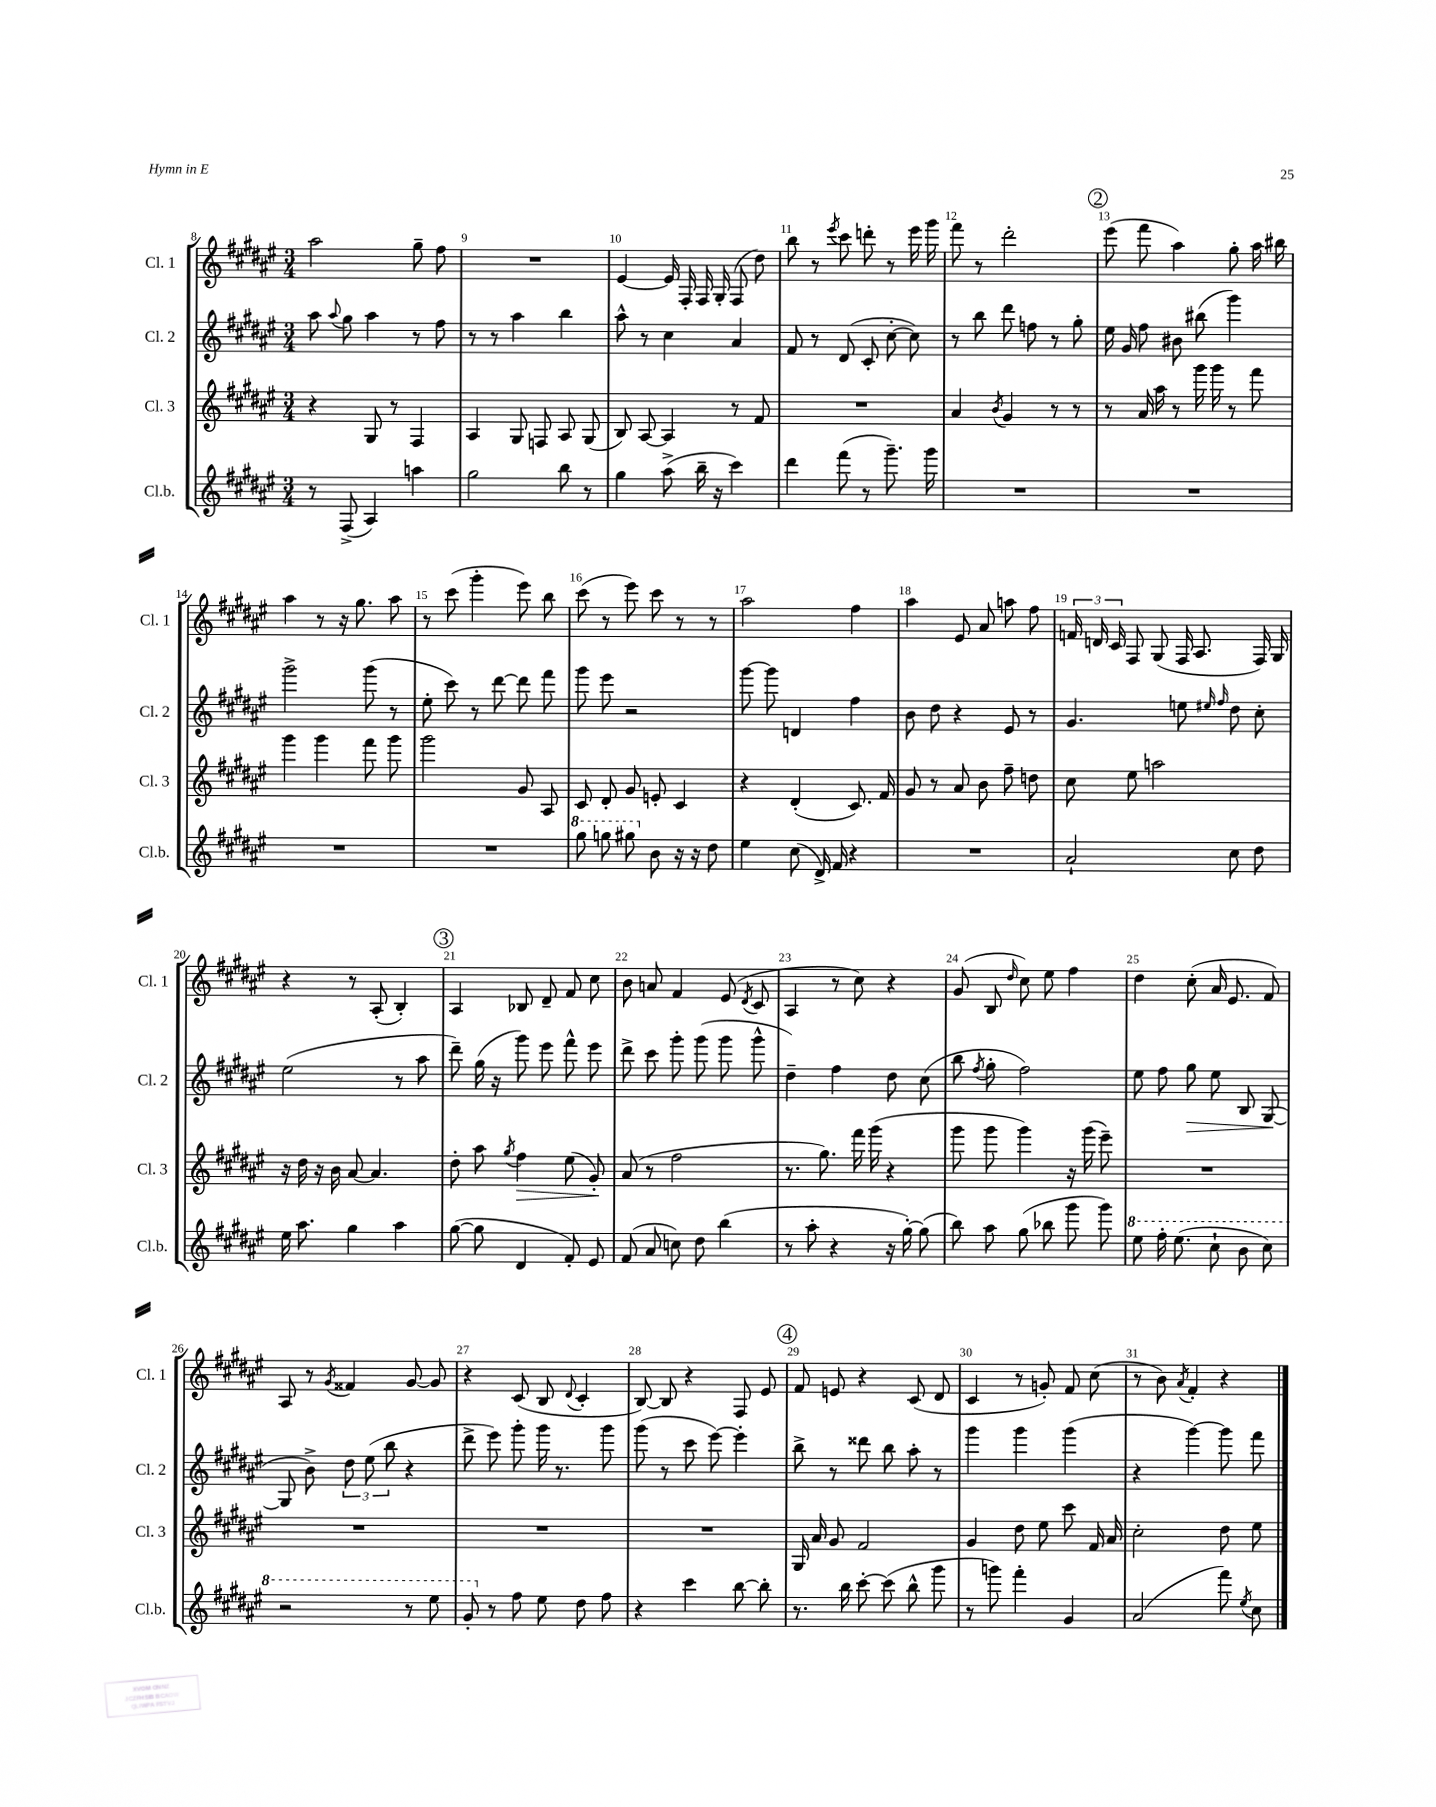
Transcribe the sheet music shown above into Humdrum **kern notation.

**kern	**kern	**dynam	**kern	**dynam	**kern
*part4	*part3	*part3	*part2	*part2	*part1
*staff4	*staff3	*staff3	*staff2	*staff2	*staff1
*I"Cl.b.	*I"Cl. 3	*	*I"Cl. 2	*	*I"Cl. 1
*I'Cl.b.	*I'Cl. 3	*	*I'Cl. 2	*	*I'Cl. 1
*clefG2	*clefG2	*	*clefG2	*	*clefG2
*k[f#c#g#d#a#e#]	*k[f#c#g#d#a#e#]	*	*k[f#c#g#d#a#e#]	*	*k[f#c#g#d#a#e#]
*M3/4	*M3/4	*	*M3/4	*	*M3/4
=8	=8	=8	=8	=8	=8
8r	4r	.	8aa#\	.	2aa#\
.	.	.	8qqaa#/	.	.
(8F#^/	.	.	8gg#\	.	.
4A#/)	8G#/	.	4aa#\	.	.
.	8r	.	.	.	.
4aan\	4F#/	.	8r	.	8gg#~\
.	.	.	8ff#\	.	8ff#\
=9	=9	=9	=9	=9	=9
2gg#\	4A#/	.	8r	.	2.r
.	.	.	8r	.	.
.	8G#/	.	4aa#\	.	.
.	8Fn/	.	.	.	.
8bb\	8A#/	.	4bb\	.	.
8r	(8G#/	.	.	.	.
=10	=10	=10	=10	=10	=10
4gg#\	8B/)	.	8aa#^^\	.	[4e#/
.	[8A#/	.	8r	.	.
(8aa#^\	4A#/]	.	4cc#\	.	16e#/]
.	.	.	.	.	16F#'/
16bb~\	.	.	.	.	16F#/
16r	.	.	.	.	16G#'/
4ccc#\)	8r	.	4a#/	.	(8F#/
.	8f#/	.	.	.	8dd#\)
=11	=11	=11	=11	=11	=11
4ddd#\	2.r	.	8f#/	.	8bb\
.	.	.	8r	.	8r
.	.	.	.	.	8qeee#/
(8fff#\	.	.	(8d#/	.	8ccc#\
8r	.	.	8c#'/	.	8dddn'\
8.ggg#~\)	.	.	[8cc#'\	.	8r
.	.	.	8cc#\])	.	16eee#\
16ggg#\	.	.	.	.	16ggg#\
=12	=12	=12	=12	=12	=12
2.r	4a#/	.	8r	.	8fff#\
.	.	.	8bb\	.	8r
.	8qb/	.	.	.	.
.	4g#/	.	8ddd#\	.	2ddd#'\
.	.	.	8ffn\	.	.
.	8r	.	8r	.	.
.	8r	.	8gg#'\	.	.
!!LO:REH:place=s1:t=2
=13	=13	=13	=13	=13	=13
2.r	8r	.	16ee#\	.	(8eee#\
.	.	.	16g#/	.	.
.	16a#/	.	8ff#\	.	8fff#\
.	16aa#\	.	.	.	.
.	8r	.	8b#X\	.	4aa#\)
.	16ggg#\	.	(8bb#X\	.	.
.	16ggg#\	.	.	.	.
.	8r	.	4ggg#\)	.	8gg#'\
.	8fff#\	.	.	.	16aa#\
.	.	.	.	.	16bb#X\
!!LO:LB:g=z
=14	=14	=14	=14	=14	=14
2.r	4ggg#\	.	2ggg#^\	.	4aa#\
.	4ggg#\	.	.	.	8r
.	.	.	.	.	16r
.	.	.	.	.	8.gg#\
.	8fff#\	.	(8ggg#\	.	.
.	8ggg#\	.	8r	.	8aa#\
=15	=15	=15	=15	=15	=15
2.r	2ggg#\	.	8ee#'\	.	8r
.	.	.	8ccc#\)	.	(8ccc#\
.	.	.	8r	.	4ggg#'\
.	.	.	[8ddd#\	.	.
.	8g#/	.	8ddd#\]	.	8eee#\)
.	8A#/	.	8fff#\	.	8bb\
=16	=16	=16	=16	=16	=16
*8va	*	*	*	*	*
8ggg#\	8c#/	.	8ggg#\	.	(8ccc#\
8gggn\	8d#'/	.	8eee#\	.	8r
8ggg#X\	8g#/	.	2r	.	8eee#\)
*X8va	*	*	*	*	*
8b\	8en'/	.	.	.	8ccc#\
16r	4c#/	.	.	.	8r
16r	.	.	.	.	.
8dd#\	.	.	.	.	8r
=17	=17	=17	=17	=17	=17
4ee#\	4r	.	[8ggg#\	.	2aa#\
.	.	.	8ggg#\]	.	.
(8cc#\	(4d#'/	.	4dn/	.	.
16d#^/)	.	.	.	.	.
16f#/	.	.	.	.	.
4r	8.c#/)	.	4ff#\	.	4ff#\
.	16f#/	.	.	.	.
=18	=18	=18	=18	=18	=18
2.r	8g#/	.	8b\	.	4aa#\
.	8r	.	8dd#\	.	.
.	8a#/	.	4r	.	8e#/
.	8b\	.	.	.	8a#/
.	8ff#~\	.	8e#/	.	8aan\
.	8ddn\	.	8r	.	8ff#\
=19	=19	=19	=19	=19	=19
2a#`/	8cc#\	.	4.g#/	.	24fn/
.	.	.	.	.	24dn/
.	.	.	.	.	24c#/
.	8ee#\	.	.	.	8F#/
.	2aan\	.	.	.	(8G#/
.	.	.	8een\	.	16F#/
.	.	.	.	.	8.A#/
.	.	.	16qqee#X/	.	.
.	.	.	16qqff#/	.	.
8cc#\	.	.	8dd#\	.	.
8dd#\	.	.	8cc#'\	.	16F#/)
.	.	.	.	.	16G#/
!!LO:LB:g=z
=20	=20	=20	=20	=20	=20
16ee#\	16r	.	(2ee#\	.	4r
8.aa#\	16dd#\	.	.	.	.
.	16r	.	.	.	.
.	16b\	.	.	.	.
4gg#\	[8a#/	.	.	.	8r
.	4.a#/]	.	.	.	(8A#'/
4aa#\	.	.	8r	.	4B'/)
.	.	.	8aa#\	.	.
!!LO:REH:place=s1:t=3
=21	=21	=21	=21	=21	=21
([8gg#\	8dd#'\	.	8ddd#~\)	.	4A#/
8gg#\]	8aa#\	.	(16gg#\	.	.
.	.	.	16r	.	.
.	8qgg#/	.	.	.	.
!	!	!LO:HP:b	!	!	!
4d#/	4ff#\	>	8ggg#\)	.	8B-X/
.	.	.	8eee#\	.	8d#~/
8f#'/)	(8ee#\	.	8fff#^^\	.	8f#/
8e#/	8g#'/)	.	8eee#\	.	8cc#\
.	.	]	.	.	.
=22	=22	=22	=22	=22	=22
(8f#/	(8a#/	.	8ddd#^\	.	8b\
8a#/	8r	.	8ccc#\	.	8an/
8ccn\)	2ff#\	.	8ggg#'\	.	4f#/
8dd#\	.	.	(8ggg#\	.	.
(4bb\	.	.	8ggg#\	.	(8e#/
.	.	.	.	.	8qd#/
.	.	.	8ggg#^^\	.	8c#/
=23	=23	=23	=23	=23	=23
8r	8.r	.	4dd#~\)	.	4A#/
8aa#'\	.	.	.	.	.
.	8.gg#\)	.	.	.	.
4r	.	.	4ff#\	.	8r
.	16fff#\	.	.	.	8cc#\)
.	(16ggg#\	.	.	.	.
16r	4r	.	8dd#\	.	4r
[16gg#'\)	.	.	.	.	.
(8gg#\]	.	.	(8cc#\	.	.
=24	=24	=24	=24	=24	=24
8bb\)	8ggg#\	.	8bb\	.	(8g#/
.	.	.	8qff#/	.	.
8aa#\	8ggg#\	.	8gg#'\	.	8B/
.	.	.	.	.	16qqdd#/
(8gg#\	4ggg#\)	.	2ff#\)	.	8cc#\)
8bb-X\	.	.	.	.	8ee#\
8ggg#\	16r	.	.	.	4ff#\
.	(16ggg#\	.	.	.	.
8ggg#\)	8eee#~\)	.	.	.	.
=25	=25	=25	=25	=25	=25
*8va	*	*	*	*	*
8eee#\	2.r	.	8ee#\	.	4dd#\
16fff#'\	.	.	8ff#\	.	.
(8.eee#\	.	.	.	.	.
!	!	!	!	!LO:HP:b	!
.	.	.	8gg#\	>	(8cc#'\
8ccc#`\	.	.	8ee#\	.	16a#/
.	.	.	.	.	8.e#/
8bb\	.	.	8B/	.	.
8ccc#\)	.	.	([8G#/	.	8f#/)
.	.	.	.	]	.
!!LO:LB:g=z
=26	=26	=26	=26	=26	=26
2r	2.r	.	8G#/]	.	8A#/
.	.	.	8b^\)	.	8r
.	.	.	.	.	8qg#/
.	.	.	12dd#\	.	4f##X/
.	.	.	(12ee#\	.	.
.	.	.	12bb\	.	.
8r	.	.	4r	.	[8g#/
8eee#\	.	.	.	.	8g#/]
=27	=27	=27	=27	=27	=27
8gg#'/	2.r	.	8ddd#^\	.	4r
*X8va	*	*	*	*	*
8r	.	.	8eee#\)	.	.
8ff#\	.	.	8ggg#'\	.	(8c#/
8ee#\	.	.	16ggg#\	.	8B/
.	.	.	8.r	.	.
.	.	.	.	.	8qqd#/
8dd#\	.	.	.	.	4c#'/
8ff#\	.	.	8ggg#\	.	.
=28	=28	=28	=28	=28	=28
4r	2.r	.	(8ggg#\	.	[8B/)
.	.	.	8r	.	8B/]
4ccc#\	.	.	8ccc#\	.	4r
.	.	.	[8eee#\)	.	.
[8bb\	.	.	4eee#'\]	.	8F#/
8bb'\]	.	.	.	.	8e#/
!!LO:REH:place=s1:t=4
=29	=29	=29	=29	=29	=29
8.r	16G#/	.	8bb^\	.	8f#/
.	16a#/	.	.	.	.
.	8g#/	.	8r	.	8en/
16bb\	.	.	.	.	.
[8ccc#'\	2f#/	.	8ddd##X\	.	4r
(8ccc#\]	.	.	8bb\	.	.
8bb^^\	.	.	8aa#'\	.	(8c#/
8ggg#\	.	.	8r	.	8d#/
=30	=30	=30	=30	=30	=30
8r	4g#/	.	4ggg#\	.	4c#/
8gggn\)	.	.	.	.	.
4fff#'\	8dd#\	.	4ggg#\	.	8r
.	8ee#\	.	.	.	8gn'/)
4g#/	8ccc#\	.	(4ggg#\	.	8f#/
.	16f#/	.	.	.	(8cc#\
.	16a#/	.	.	.	.
=31	=31	=31	=31	=31	=31
(2a#/	2cc#'\	.	4r	.	8r
.	.	.	.	.	8b\)
.	.	.	.	.	8qa#/
.	.	.	[4ggg#\)	.	4f#'/
8fff#\)	8dd#\	.	8ggg#\]	.	4r
8qee#/	.	.	.	.	.
8cc#\	8ee#\	.	8fff#\	.	.
==	==	==	==	==	==
*-	*-	*-	*-	*-	*-
